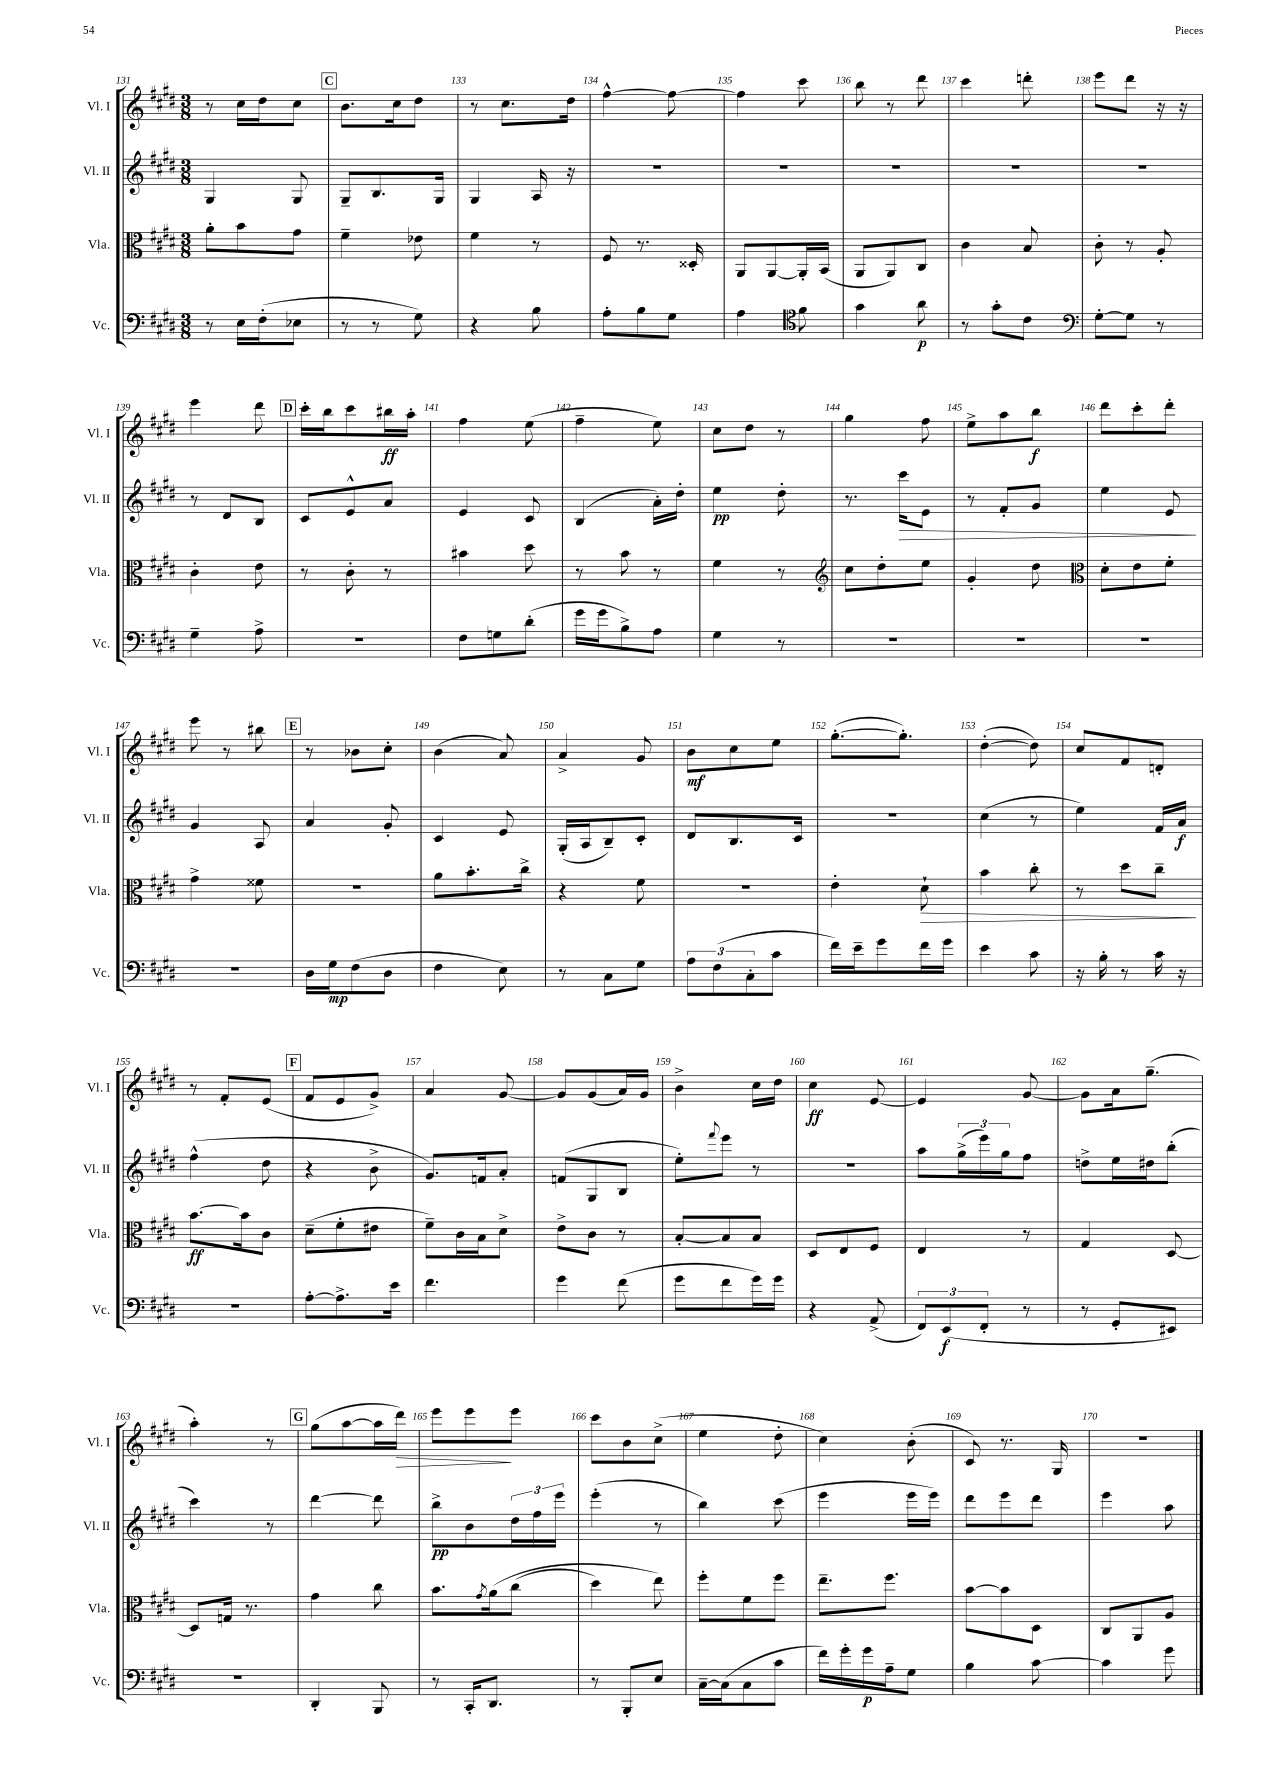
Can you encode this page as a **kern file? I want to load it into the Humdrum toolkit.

**kern	**dynam	**kern	**dynam	**kern	**dynam	**kern	**dynam
*part4	*part4	*part3	*part3	*part2	*part2	*part1	*part1
*staff4	*staff4	*staff3	*staff3	*staff2	*staff2	*staff1	*staff1
*I"Vc.	*	*I"Vla.	*	*I"Vl. II	*	*I"Vl. I	*
*I'Vc.	*	*I'Vla.	*	*I'Vl. II	*	*I'Vl. I	*
*clefF4	*	*clefC3	*	*clefG2	*	*clefG2	*
*k[f#c#g#d#]	*	*k[f#c#g#d#]	*	*k[f#c#g#d#]	*	*k[f#c#g#d#]	*
*M3/8	*	*M3/8	*	*M3/8	*	*M3/8	*
=131	=131	=131	=131	=131	=131	=131	=131
8r	.	8a'\L	.	4G#/	.	8r	.
16E\LL	.	8b\	.	.	.	16cc#\LL	.
(16F#'\J	.	.	.	.	.	16dd#\J	.
8E-X\J	.	8g#\J	.	8G#/	.	8cc#\J	.
!!LO:REH:place=s1:t=C
=132	=132	=132	=132	=132	=132	=132	=132
8r	.	4f#~\	.	8G#~/L	.	8.b\L	.
8r	.	.	.	8.B/	.	.	.
.	.	.	.	.	.	16cc#\k	.
8G#\)	.	8e-X\	.	.	.	8dd#\J	.
.	.	.	.	16G#/Jk	.	.	.
=133	=133	=133	=133	=133	=133	=133	=133
4r	.	4f#\	.	4G#/	.	8r	.
.	.	.	.	.	.	8.cc#\L	.
8B\	.	8r	.	16A/	.	.	.
.	.	.	.	16r	.	16dd#\Jk	.
=134	=134	=134	=134	=134	=134	=134	=134
8A'\L	.	8F#/	.	4.r	.	[4ff#^^\	.
8B\	.	8.r	.	.	.	.	.
8G#\J	.	.	.	.	.	8ff#\_	.
.	.	16D##X'/	.	.	.	.	.
=135	=135	=135	=135	=135	=135	=135	=135
4A\	.	8AA/L	.	4.r	.	4ff#\]	.
.	.	[8AA/	.	.	.	.	.
*clefC4	*	*	*	*	*	*	*
8f#\	.	16AA'/L]	.	.	.	8ccc#\	.
.	.	(16BB/JJ	.	.	.	.	.
=136	=136	=136	=136	=136	=136	=136	=136
4g#\	.	8AA/L	.	4.r	.	8bb\	.
.	.	8AA/)	.	.	.	8r	.
8a\	p	8C#/J	.	.	.	8ddd#\	.
=137	=137	=137	=137	=137	=137	=137	=137
8r	.	4c#\	.	4.r	.	4ccc#\	.
8g#'\L	.	.	.	.	.	.	.
8c#\J	.	8B/	.	.	.	8dddn'\	.
=138	=138	=138	=138	=138	=138	=138	=138
*clefF4	*	*	*	*	*	*	*
[8G#'\L	.	8c#'\	.	4.r	.	8eee\L	.
8G#\J]	.	8r	.	.	.	8ddd#\J	.
8r	.	8A'/	.	.	.	16r	.
.	.	.	.	.	.	16r	.
!!LO:LB:g=z
=139	=139	=139	=139	=139	=139	=139	=139
4G#~\	.	4c#'\	.	8r	.	4eee\	.
.	.	.	.	8d#/L	.	.	.
8A^\	.	8e\	.	8B/J	.	8ddd#\	.
!!LO:REH:place=s1:t=D
=140	=140	=140	=140	=140	=140	=140	=140
4.r	.	8r	.	8c#/L	.	16ccc#'\LL	.
.	.	.	.	.	.	16bb\J	.
.	.	8c#'\	.	8e^^/	.	8ccc#\	.
.	.	8r	.	8a/J	.	16bb#X\L	ff
.	.	.	.	.	.	16aa'\JJ	.
=141	=141	=141	=141	=141	=141	=141	=141
8F#\L	.	4b#X\	.	4e/	.	4ff#\	.
8Gn\	.	.	.	.	.	.	.
(8d#'\J	.	8dd#\	.	8c#/	.	(8ee\	.
=142	=142	=142	=142	=142	=142	=142	=142
16g#\LL	.	8r	.	(4B/	.	4ff#~\	.
16g#\J	.	.	.	.	.	.	.
8B^\)	.	8b\	.	.	.	.	.
8A\J	.	8r	.	16a'\LL)	.	8ee\)	.
.	.	.	.	16dd#'\JJ	.	.	.
=143	=143	=143	=143	=143	=143	=143	=143
4G#\	.	4f#\	.	4ee\	pp	8cc#\L	.
.	.	.	.	.	.	8dd#\J	.
8r	.	8r	.	8dd#'\	.	8r	.
=144	=144	=144	=144	=144	=144	=144	=144
*	*	*clefG2	*	*	*	*	*
4.r	.	8cc#\L	.	8.r	.	4gg#\	.
.	.	8dd#'\	.	.	.	.	.
!	!	!	!	!	!LO:HP:b	!	!
.	.	.	.	16ccc#\KL	>	.	.
.	.	8ee\J	.	8e\J	.	8ff#\	.
=145	=145	=145	=145	=145	=145	=145	=145
4.r	.	4g#'/	.	8r	.	8ee^\L	.
.	.	.	.	8f#'/L	.	8aa\	.
.	.	8dd#\	.	8g#/J	.	8bb\J	f
=146	=146	=146	=146	=146	=146	=146	=146
*	*	*clefC3	*	*	*	*	*
4.r	.	8d#'\L	.	4ee\	.	8ddd#\L	.
.	.	8e\	.	.	.	8ccc#'\	.
.	.	8f#'\J	.	8e/	.	8ddd#'\J	.
.	.	.	.	.	]	.	.
!!LO:LB:g=z
=147	=147	=147	=147	=147	=147	=147	=147
4.r	.	4g#^\	.	4g#/	.	8eee\	.
.	.	.	.	.	.	8r	.
.	.	8f##X\	.	8A/	.	8bb#X\	.
!!LO:REH:place=s1:t=E
=148	=148	=148	=148	=148	=148	=148	=148
16D#\LL	.	4.r	.	4a/	.	8r	.
16G#\J	mp	.	.	.	.	.	.
(8F#\	.	.	.	.	.	8b-X\L	.
8D#\J	.	.	.	8g#'/	.	8cc#'\J	.
=149	=149	=149	=149	=149	=149	=149	=149
4F#\	.	8a\L	.	4c#/	.	(4b\	.
.	.	8.b'\	.	.	.	.	.
8E\)	.	.	.	8e/	.	8a/)	.
.	.	16cc#^\Jk	.	.	.	.	.
=150	=150	=150	=150	=150	=150	=150	=150
8r	.	4r	.	(16G#'/LL	.	4a^/	.
.	.	.	.	16A/J	.	.	.
8C#\L	.	.	.	8B~/)	.	.	.
8G#\J	.	8f#\	.	8c#'/J	.	8g#/	.
=151	=151	=151	=151	=151	=151	=151	=151
12A\L	.	4.r	.	8d#/L	.	8b\L	mf
(12F#\	.	.	.	.	.	.	.
.	.	.	.	8.B/	.	8cc#\	.
12C#'\	.	.	.	.	.	.	.
8c#\J	.	.	.	.	.	8ee\J	.
.	.	.	.	16c#/Jk	.	.	.
=152	=152	=152	=152	=152	=152	=152	=152
16f#\LL)	.	4e'\	.	4.r	.	([8.gg#'\L	.
16e~\J	.	.	.	.	.	.	.
8g#\	.	.	.	.	.	.	.
.	.	.	.	.	.	8.gg#'\J])	.
!	!	!	!LO:HP:b	!	!	!	!
16f#\L	.	8d#`\	>	.	.	.	.
16g#\JJ	.	.	.	.	.	.	.
=153	=153	=153	=153	=153	=153	=153	=153
4e\	.	4b\	.	(4cc#\	.	([4dd#'\	.
8c#\	.	8cc#'\	.	8r	.	8dd#\])	.
=154	=154	=154	=154	=154	=154	=154	=154
16r	.	8r	.	4ee\)	.	8cc#/L	.
16B'\	.	.	.	.	.	.	.
8r	.	8dd#\L	.	.	.	8f#/	.
16c#\	.	8cc#~\J	.	16f#/LL	.	8dn'/J	.
16r	.	.	.	16a/JJ	f	.	.
.	.	.	]	.	.	.	.
!!LO:LB:g=z
=155	=155	=155	=155	=155	=155	=155	=155
4.r	.	[8.b\L	ff	(4ff#^^\	.	8r	.
.	.	.	.	.	.	8f#'/L	.
.	.	16b\k]	.	.	.	.	.
.	.	8c#\J	.	8dd#\	.	(8e/J	.
!!LO:REH:place=s1:t=F
=156	=156	=156	=156	=156	=156	=156	=156
[8A'\L	.	(8d#~\L	.	4r	.	8f#/L	.
8.A^\]	.	8f#'\	.	.	.	8e/	.
.	.	8e#X\J	.	8b^\	.	8g#^/J)	.
16e\Jk	.	.	.	.	.	.	.
=157	=157	=157	=157	=157	=157	=157	=157
4.f#\	.	8f#~\L)	.	8.g#/L)	.	4a/	.
.	.	16c#\L	.	.	.	.	.
.	.	16B\J	.	16fn/k	.	.	.
.	.	8d#^\J	.	8a'/J	.	[8g#/	.
=158	=158	=158	=158	=158	=158	=158	=158
4g#\	.	8e^\L	.	(8fn/L	.	8g#/L]	.
.	.	8c#\J	.	8G#/	.	(8g#/	.
(8f#\	.	8r	.	8B/J	.	16a/L)	.
.	.	.	.	.	.	16g#/JJ	.
=159	=159	=159	=159	=159	=159	=159	=159
8g#\L	.	[8B'/L	.	8ee'\L)	.	4b^\	.
.	.	.	.	8qqfff#/	.	.	.
8f#\	.	8B/]	.	8eee\J	.	.	.
16g#\L)	.	8B/J	.	8r	.	16cc#\LL	.
16g#\JJ	.	.	.	.	.	16dd#\JJ	.
=160	=160	=160	=160	=160	=160	=160	=160
4r	.	8D#/L	.	4.r	.	4cc#\	ff
.	.	8E/	.	.	.	.	.
(8AA^/	.	8F#/J	.	.	.	[8e/	.
=161	=161	=161	=161	=161	=161	=161	=161
12FF#/L)	.	4E/	.	8aa\L	.	4e/]	.
(12EE/	f	.	.	.	.	.	.
.	.	.	.	(24gg#^\L	.	.	.
12FF#'/J	.	.	.	24eee\)	.	.	.
.	.	.	.	24gg#\J	.	.	.
8r	.	8r	.	8ff#\J	.	[8g#/	.
=162	=162	=162	=162	=162	=162	=162	=162
8r	.	4G#/	.	8ddn^\L	.	8g#\L]	.
8GG#'/L	.	.	.	16ee\L	.	16a\k	.
.	.	.	.	16dd#X\J	.	(8.gg#~\J	.
8EE#X/J)	.	[8D#/	.	(8bb'\J	.	.	.
!!LO:LB:g=z
=163	=163	=163	=163	=163	=163	=163	=163
4.r	.	8D#/L]	.	4ccc#\)	.	4aa'\)	.
.	.	16Gn/Jk	.	.	.	.	.
.	.	8.r	.	.	.	.	.
.	.	.	.	8r	.	8r	.
!!LO:REH:place=s1:t=G
=164	=164	=164	=164	=164	=164	=164	=164
4DD#'/	.	4g#\	.	[4ddd#\	.	(8gg#\L	.
.	.	.	.	.	.	[8aa\	.
8BBB/	.	8cc#\	.	8ddd#\]	.	16aa\L]	.
!	!	!	!	!	!	!	!LO:HP:b
.	.	.	.	.	.	16ddd#\JJ)	>
=165	=165	=165	=165	=165	=165	=165	=165
8r	.	8.b\L	.	8bb^\L	pp	8eee\L	.
16CC#'/KL	.	.	.	8b\	.	8eee\	.
.	.	8qg#/	.	.	.	.	.
8.DD#/J	.	(16a\k	.	.	.	.	.
.	.	(8cc#\J	.	24dd#\L	.	8eee\J	]
.	.	.	.	24ff#\	.	.	.
.	.	.	.	24eee\JJ	.	.	.
=166	=166	=166	=166	=166	=166	=166	=166
8r	.	4dd#\)	.	(4eee'\	.	8ccc#\L	.
8BBB'/L	.	.	.	.	.	8b\	.
8E/J	.	8ee\)	.	8r	.	(8cc#^\J	.
=167	=167	=167	=167	=167	=167	=167	=167
[16C#~\LL	.	8ff#'\L	.	4bb\)	.	4ee\	.
(16C#\J]	.	.	.	.	.	.	.
8C#\	.	8f#\	.	.	.	.	.
8c#\J	.	8ff#\J	.	(8ccc#\	.	8dd#'\	.
=168	=168	=168	=168	=168	=168	=168	=168
16f#\LL)	.	8.ee~\L	.	4eee\	.	4cc#\)	.
16g#'\	.	.	.	.	.	.	.
16g#\	p	.	.	.	.	.	.
16A~\J	.	8.ff#\J	.	.	.	.	.
8G#\J	.	.	.	16eee\LL	.	(8b'\	.
.	.	.	.	16eee\JJ)	.	.	.
=169	=169	=169	=169	=169	=169	=169	=169
4B\	.	[8b\L	.	8ddd#\L	.	8c#/)	.
.	.	8b\]	.	8eee\	.	8.r	.
[8c#\	.	8D#\J	.	8ddd#\J	.	.	.
.	.	.	.	.	.	16G#/	.
=170	=170	=170	=170	=170	=170	=170	=170
4c#\]	.	8C#/L	.	4eee\	.	4.r	.
.	.	8AA/	.	.	.	.	.
8g#\	.	8A/J	.	8aa\	.	.	.
==	==	==	==	==	==	==	==
*-	*-	*-	*-	*-	*-	*-	*-
